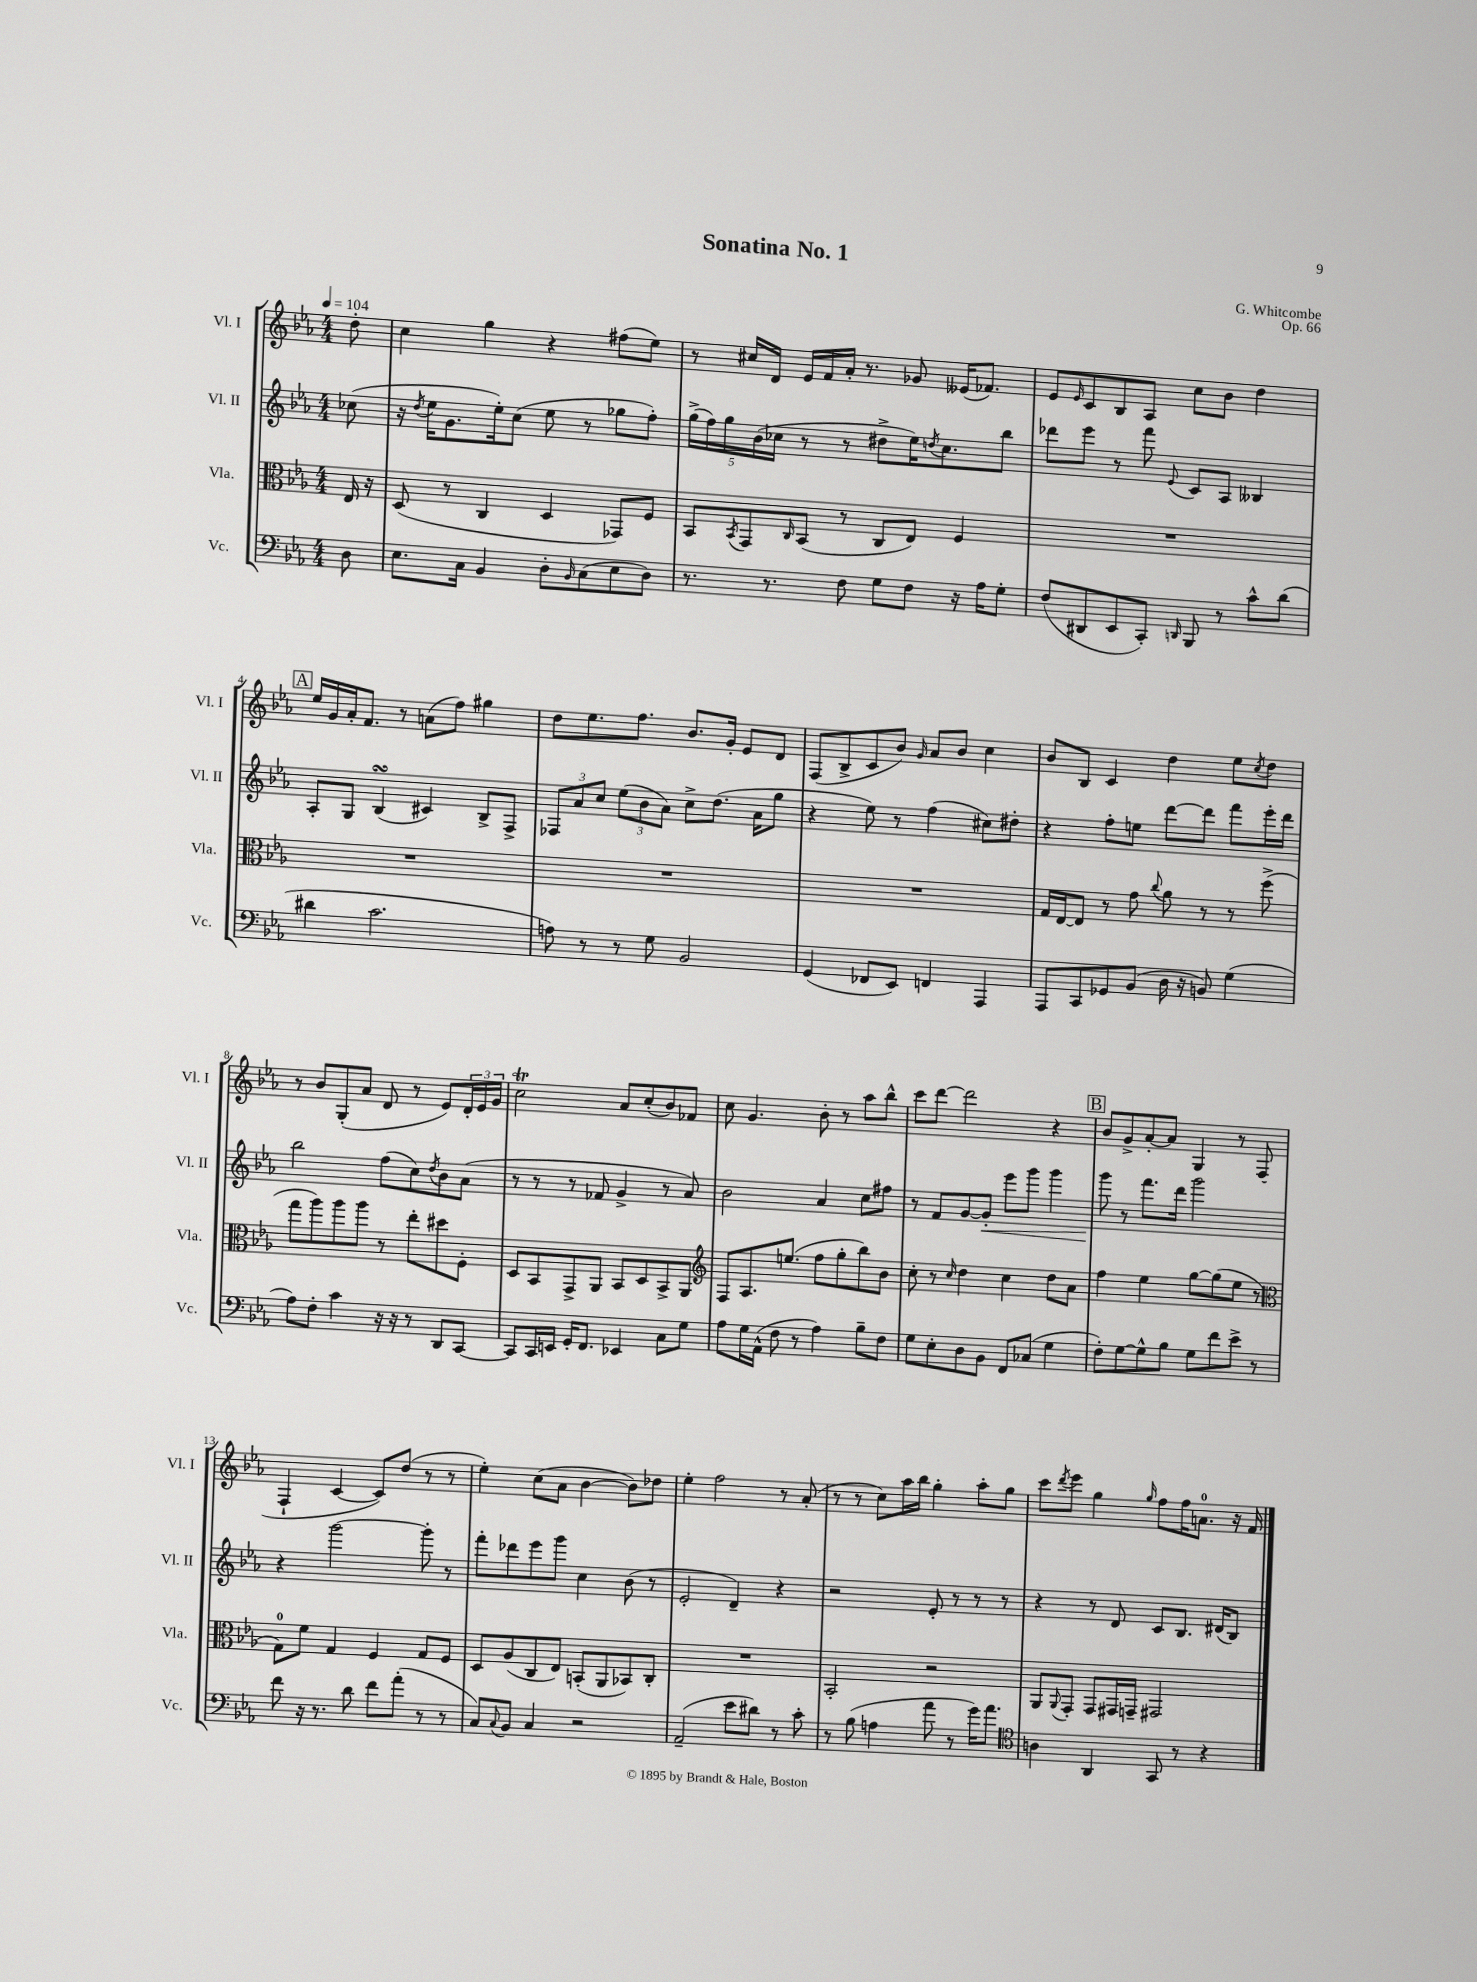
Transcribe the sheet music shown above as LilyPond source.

\header { title = "Sonatina No. 1" composer = "G. Whitcombe" opus = "Op. 66" }
<<
\new StaffGroup <<
\new Staff = "s0" \with { instrumentName = "Vl. I" shortInstrumentName = "Vl. I" } {
    \clef treble \key ees \major \numericTimeSignature \time 4/4 \partial 8 \tempo 4 = 104
    d''8-. |
    c''4 g''4 r4 fis''8( ees''8) |
    r8 cis''16 d'16 ees'16 f'16 aes'16-. r8. ges'8 eeses'16( fes'8.) |
    ees'8 \grace { ees'16 } c'8 bes8 aes8 c''8 bes'8 d''4 |
    \mark \markup { \box "A" } ees''16 g'16 aes'16-. f'8. r8 a'8( f''8) gis''4 |
    d''8 ees''8. f''8. bes'8. g'16-. ees'8 d'8 |
    f8( bes8-> c'8 bes'8) \grace { g'16 } aes'8 bes'8 c''4 |
    bes'8 bes8 c'4 d''4 ees''8 \acciaccatura { c''8 } d''8 |
    r8 bes'8 g8-.( aes'8 d'8 r8 ees'8) \tuplet 3/2 { d'16-. ees'16 g'16 } |
    c''2\trill aes'8 c''8-.( bes'8) fes'8 |
    c''8 g'4. bes'8-. r8 aes''8 bes''8-^ |
    c'''8 d'''8~ d'''2 r4 |
    \mark \markup { \box "B" } bes'8 g'8-> aes'8~-. aes'8 g4 r8 f8( |
    f4-! c'4~ c'8) d''8( r8 r8 |
    ees''4-.) c''8( aes'8 bes'4~ bes'8) des''8 |
    ees''4-. f''2 r8 aes'8-.( |
    r8 r8 c''8) aes''16 bes''16 g''4-. aes''8-. g''8 |
    c'''8 \acciaccatura { d'''8 } ees'''8 g''4 \grace { g''16 } f''8 f''16 a'8.-0 r16 f'16 \bar "|." |
}
\new Staff = "s1" \with { instrumentName = "Vl. II" shortInstrumentName = "Vl. II" } {
    \clef treble \key ees \major \numericTimeSignature \time 4/4 \partial 8
    ces''8( |
    r16 \acciaccatura { d''8 } ees''16 g'8. ees''16-.) c''8( ees''8 r8 ges''8 f''8-.) |
    \tuplet 5/4 { g''16->( f''16) g''16 bes'16( ces''16 } r8 r8 dis''8-> ees''16) \acciaccatura { d''8 } ces''8. bes''8 |
    des'''8 ees'''8 r8 f'''8 \appoggiatura { ees'8 } c'8 aes8 beses4 |
    \mark \markup { \box "A" } aes8-. g8 bes4\turn( cis'4) bes8-> f8-> |
    \tuplet 3/2 { fes8 aes'8 c''8 } \tuplet 3/2 { ees''8( bes'8 aes'8) } c''8-> d''8.( aes'16 g''8 |
    r4 ees''8) r8 f''4( cis''8) dis''8-. |
    r4 f''8-. e''8 d'''8~ d'''8 f'''8 ees'''16-. d'''16 |
    bes''2 f''8( c''8) \acciaccatura { d''8 } bes'8 aes'8( |
    r8 r8 r8 fes'8 g'4-> r8 aes'8) |
    bes'2 aes'4 c''8 fis''8 |
    r8 f'8 g'8~ g'8-.\< ees'''8 g'''8 g'''4 |
    \mark \markup { \box "B" } g'''8\! r8 f'''8. d'''16 g'''2 |
    r4 g'''2~ g'''8-. r8 |
    f'''8-. des'''8 ees'''8 g'''8 c''4 bes'8( r8 |
    ees'2-. d'4--) r4 |
    r2 ees'8-. r8 r8 r8 |
    r4 r8 d'8 c'8 bes8. dis'16( bes8) \bar "|." |
}
\new Staff = "s2" \with { instrumentName = "Vla." shortInstrumentName = "Vla." } {
    \clef alto \key ees \major \numericTimeSignature \time 4/4 \partial 8
    ees16 r16 |
    d8( r8 c4 d4 ges,8) f8 |
    bes,8 \acciaccatura { bes,8 } g,8 \grace { c16 } bes,8( r8 c8 ees8) f4 |
    R1 |
    \mark \markup { \box "A" } R1 |
    R1 |
    R1 |
    g16 ees16~ ees8 r8 g'8 \appoggiatura { c''8 } aes'8 r8 r8 f''8->( |
    g''8 aes''8) aes''8 aes''8 r8 ees''8-. dis''8 f8-. |
    d8 bes,8 g,8-> aes,8 bes,8 d8 bes,8-> aes,8 |
    \clef treble f8 aes8. e''8.( f''8 g''8-. bes''8) bes'8 |
    c''8-. r8 \grace { c''16 } d''4 c''4 d''8 aes'8 |
    \mark \markup { \box "B" } f''4 ees''4 g''8~ g''8( ees''8 r8 |
    \clef alto g8-0) f'8 g4 f4 g8 f8 |
    d8 aes8( c8 ees8) b,8-.( aes,8 bes,8) c8-. |
    R1 |
    bes,2-. r2 |
    aes,8 \appoggiatura { aes,8 } g,8-. g,8 gis,16 g,16-- gis,2 \bar "|." |
}
\new Staff = "s3" \with { instrumentName = "Vc." shortInstrumentName = "Vc." } {
    \clef bass \key ees \major \numericTimeSignature \time 4/4 \partial 8
    d8 |
    ees8. c16 bes,4 d8-. \grace { bes,16 } c8( ees8 d8) |
    r8. r8. f8 g8 f8 r16 aes16 g8-. |
    f8( dis,8 ees,8 c,8-.) \grace { d,16 } bes,,8 r8 c'8-^ d'8( |
    \mark \markup { \box "A" } dis'4 c'2. |
    a8) r8 r8 g8 bes,2 |
    g,4( fes,8 ees,8) f,4 aes,,4 |
    aes,,8 c,8 ges,8 bes,8( d16 r16 b,8) g4( |
    aes8) f8-. c'4 r16 r16 r8 d,8 c,8~ |
    c,8 c,16 e,16 g,16-. f,8. ees,4 c8 g8 |
    aes8 g16 aes,16-^( f8 r8 aes4) bes8-- f8 |
    g8 ees8-. d8 bes,8 f,8 ces8( g4 |
    \mark \markup { \box "B" } f8-.) g8~ g8-^ bes8 g8 f'8 ees'8-> r8 |
    f'8 r16 r8. d'8 f'8 aes'8-.( r8 r8 |
    c8) \appoggiatura { c8 } bes,8 c4 r2 |
    aes,2--( ees'8 dis'8) r8 c'8-. |
    r8 bes8( a4 aes'8 r8 g'16) aes'8. |
    \clef tenor a4 aes,4 g,8 r8 r4 \bar "|." |
}
>>
>>
